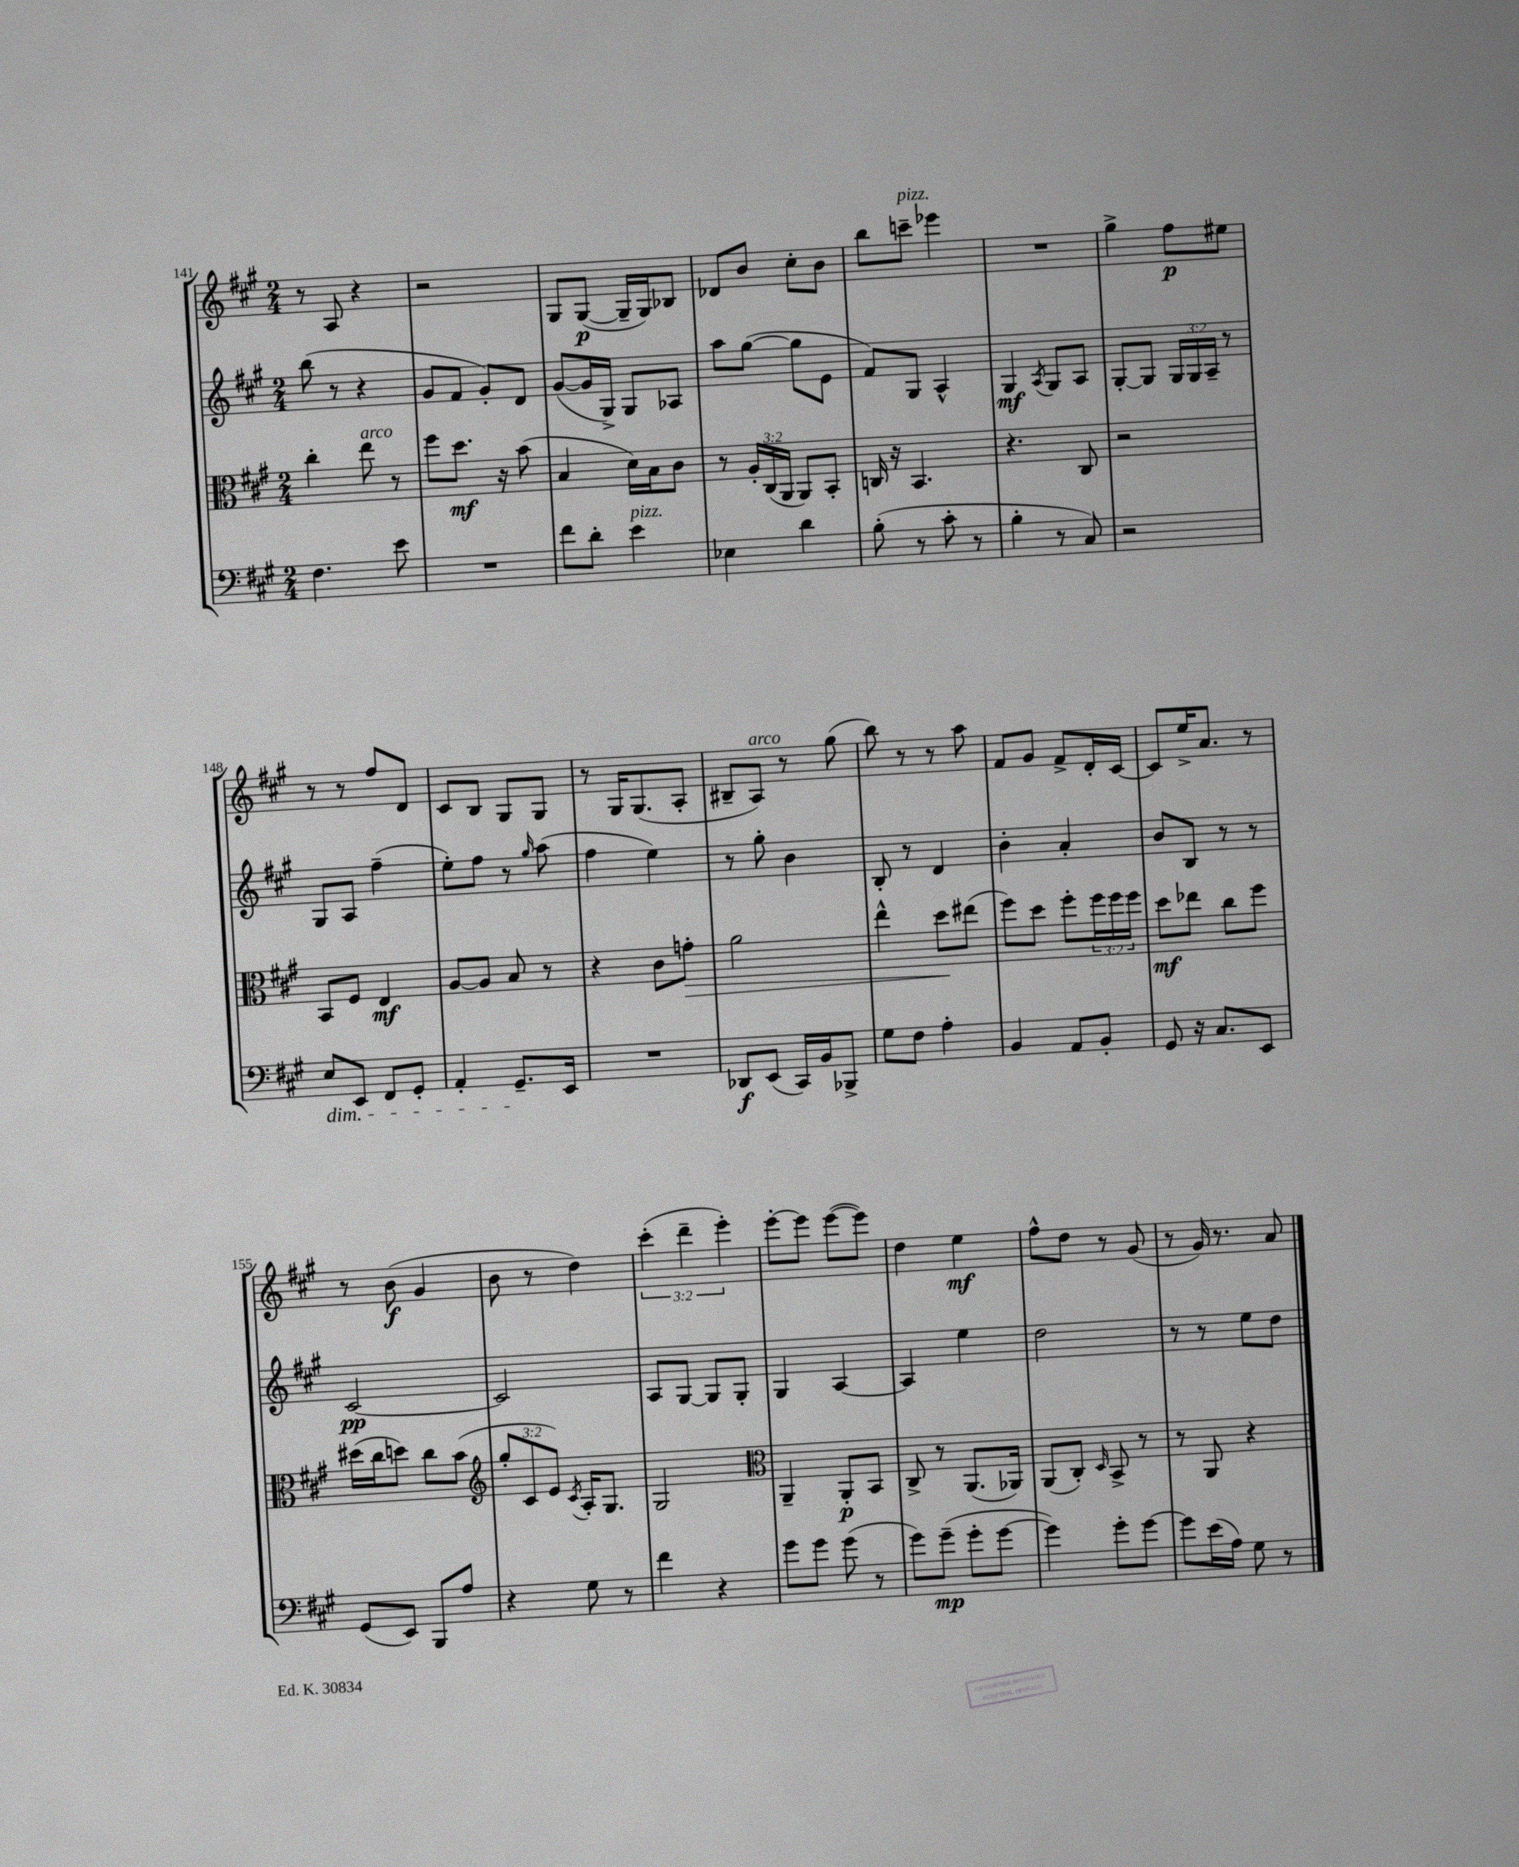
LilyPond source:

<<
\new StaffGroup <<
\new Staff = "s0" {
    \clef treble \key a \major \numericTimeSignature \time 2/4 \override Staff.TupletNumber.text = #tuplet-number::calc-fraction-text
    r8 a8 r4 |
    r2 |
    gis8 gis8~\p( gis16-- gis16) bes8 |
    des'8 b'8 cis''8-. b'8 |
    b''8 c'''8--^\markup { \italic "pizz." } ees'''4 |
    R2 |
    gis''4-> fis''8\p eis''8 |
    r8 r8 fis''8 d'8 |
    cis'8 b8 gis8 gis8 |
    r8 gis16 gis8.( a8-. |
    bis8-- a8^\markup { \italic "arco" }) r8 gis''8( |
    b''8) r8 r8 a''8 |
    fis'8 gis'8 fis'8-> d'16-. cis'16~ |
    cis'8 e''16-> a'8. r8 |
    r8 b'8\f( gis'4 |
    b'8 r8 d''4) |
    \tuplet 3/2 { cis'''4-.( d'''4-- e'''4-.) } |
    e'''8~-. e'''8 e'''8~( e'''8) |
    d''4 e''4\mf |
    fis''8-^ d''8 r8 gis'8( |
    r8 gis'16) r8. a'8 \bar "|." |
}
\new Staff = "s1" {
    \clef treble \key a \major \numericTimeSignature \time 2/4 \override Staff.TupletNumber.text = #tuplet-number::calc-fraction-text
    b''8( r8 r4 |
    gis'8 fis'8 gis'8-.) d'8 |
    gis'8~( gis'16 gis16->) gis8 aes8 |
    a''8 gis''8~( gis''8 e'8 |
    fis'8) gis8 a4-^ |
    gis4\mf \acciaccatura { a8 } gis8 a8 |
    gis8~-. gis8 \tuplet 3/2 { gis16 gis16 a16-- } r8 |
    gis8 a8 fis''4--( |
    e''8-.) fis''8 r8 \grace { gis''16 } a''8( |
    fis''4 e''4) |
    r8 gis''8-. b'4 |
    b8-. r8 d'4 |
    b'4-. a'4-. |
    b'8 b8 r8 r8 |
    cis'2~\pp |
    cis'2 |
    a8 gis8~ gis8 gis8-. |
    gis4 a4~ |
    a4 e''4 |
    d''2 |
    r8 r8 e''8 d''8 \bar "|." |
}
\new Staff = "s2" {
    \clef alto \key a \major \numericTimeSignature \time 2/4 \override Staff.TupletNumber.text = #tuplet-number::calc-fraction-text
    cis''4-. e''8^\markup { \italic "arco" } r8 |
    fis''8 d''8.\mf r16 b'8( |
    b4 d'16) b16 cis'8 |
    r8 \tuplet 3/2 { a16-. cis16( a,16 } a,8) b,8-. |
    c16 r16 b,4. |
    r4. cis8 |
    r2 |
    b,8 fis8 e4\mf |
    a8~ a8 b8 r8 |
    r4 cis'8 g'8-.\> |
    a'2 |
    e''4-^ d''8\! eis''8( |
    fis''8) d''8 fis''8-. \tuplet 3/2 { fis''16 fis''16 fis''16 } |
    d''8\mf ees''8 cis''8 fis''8 |
    dis''16( cis''16 d''8) cis''8 b'8( |
    \clef treble \tuplet 3/2 { gis''8-. cis'8 e'8) } \acciaccatura { cis'8 } a16-. gis8. |
    gis2 |
    \clef alto a,4-- a,8-.\p b,8 |
    cis8-> r8 a,8.( aes,16) |
    a,8( cis8-.) \grace { d16 } b,8-> r8 |
    r8 a,8 r4 \bar "|." |
}
\new Staff = "s3" {
    \clef bass \key a \major \numericTimeSignature \time 2/4
    fis4. e'8 |
    R2 |
    fis'8 d'8-. e'4^\markup { \italic "pizz." } |
    ees4 d'4 |
    b8-.( r8 cis'8-. r8 |
    b4-. r8 cis8) |
    r2 |
    e8\dim e,8 fis,8 gis,8-. |
    a,4-. gis,8.--\! e,16 |
    R2 |
    des,8\f e,8( cis,16) b,16 bes,,8-> |
    gis8 fis8 a4-. |
    b,4 a,8 b,8-. |
    gis,8 r16 cis8. e,8 |
    gis,8( e,8) b,,8 a8 |
    r4 gis8 r8 |
    fis'4 r4 |
    gis'8 gis'8 gis'8( r8 |
    gis'8) gis'8--\mp( gis'8-. gis'8~ |
    gis'4) gis'8-. gis'8~ |
    gis'8 e'16( a16) gis8 r8 \bar "|." |
}
>>
>>
\layout { \context { \Score currentBarNumber = #141 } }
